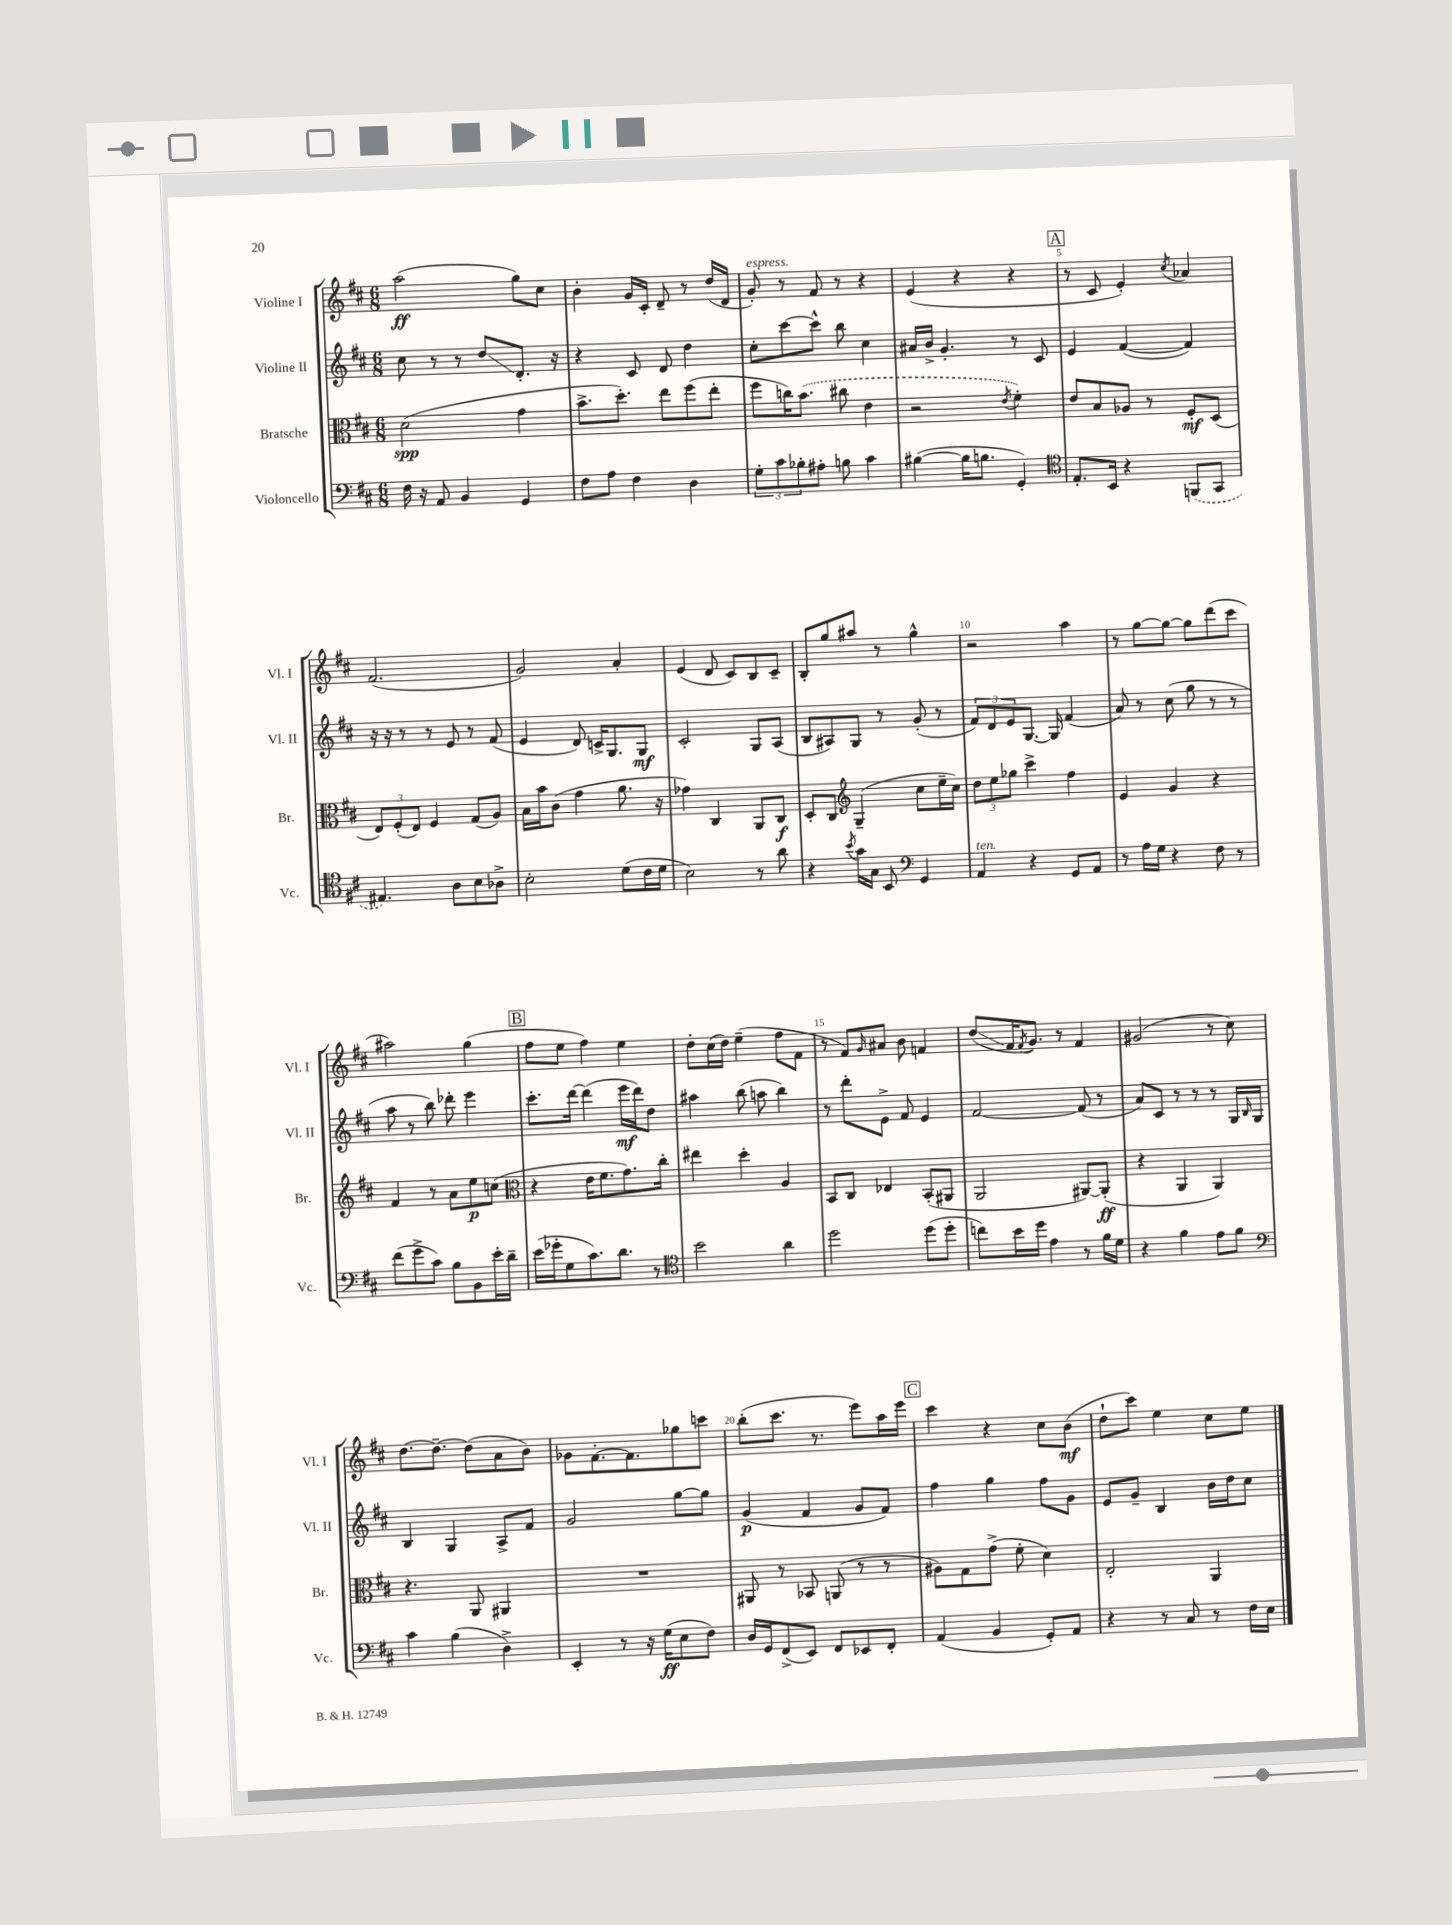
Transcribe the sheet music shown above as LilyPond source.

<<
\new StaffGroup <<
\new Staff = "s0" \with { instrumentName = "Violine I" shortInstrumentName = "Vl. I" } {
    \clef treble \key d \major \numericTimeSignature \time 6/8
    a''2\ff( g''8) cis''8 |
    b'4-. g'16 cis'16-. d'8-- r8 d''16( d'16 |
    g'8-.^\markup { \italic "espress." }) r8 fis'8 r8 r4 |
    e'4( r4 r4 |
    \mark \markup { \box "A" } r8 cis'8 e'4-.) \acciaccatura { cis''8 } aes'4 |
    fis'2.( |
    g'2) a'4-. |
    e'4( d'8 cis'8) b8 cis'8-- |
    b8-. g''8 ais''8 r8 g''4-^ |
    r2 a''4 |
    r8 g''8~ g''8~ g''8 d'''8( cis'''8 |
    ais''2) g''4( |
    \mark \markup { \box "B" } fis''8 e''8 fis''4) e''4 |
    d''8-. cis''16( d''16) e''4--( fis''8 fis'8 |
    r8 fis'8) \grace { g'16 } ais'8 b'8 f'4 |
    d''8\glissando( fis'16 \acciaccatura { fis'8 } g'8.) r8 fis'4 |
    gis'2( r8 cis''8) |
    d''8.~ d''8.~-- d''8( a'8 b'8) |
    ges'8 fis'8.~-. fis'8. ges''8 c'''8 |
    b''8-.( cis'''8. r8. e'''8) a''16 e'''16 |
    \mark \markup { \box "C" } cis'''4 r4 cis''8 b'8\mf( |
    d''8-! cis'''8) e''4 cis''8 e''8 \bar "|." |
}
\new Staff = "s1" \with { instrumentName = "Violine II" shortInstrumentName = "Vl. II" } {
    \clef treble \key d \major \numericTimeSignature \time 6/8
    cis''8 r8 r8 d''8\glissando d'8.-. r16 |
    r4 cis'8 d'8 d''4 |
    cis''8-. cis'''8~ cis'''8-^ b''8 cis''4 |
    ais'16 b'16-> g'4.-. r8 cis'8 |
    \mark \markup { \box "A" } e'4 fis'4~( fis'4) |
    r16 r16 r8 r8 e'8 r8 fis'8( |
    e'4 d'8) c'16-> g8. g8\mf |
    cis'2-. g8 a8( |
    b8 ais8) g8 r8 g'8-.( r8 |
    \tuplet 3/2 { fis'8) d'8 e'8 } g8.~ g16 fis'4( |
    a'8) r8 cis''8( g''8 r8 r8 |
    a''8 r8 b''8) des'''8-. e'''4 |
    \mark \markup { \box "B" } cis'''8.-. d'''16~ d'''4( e'''16\mf d'''16) d''8 |
    ais''4 b''8( a''8 b''4) |
    r8 d'''8-. e'8-> fis'8 e'4 |
    fis'2~ fis'8( r8 |
    a'8) cis'8 r8 r8 r8 g16 \grace { b16 } g16 |
    b4 g4 a8-> fis'8 |
    g'2 g''8~ g''8 |
    g'4\p( fis'4 g'8 fis'8) |
    \mark \markup { \box "C" } fis''4 g''4 fis''8 g'8 |
    e'8 g'8-- b4 b'16 d''16 cis''8 \bar "|." |
}
\new Staff = "s2" \with { instrumentName = "Bratsche" shortInstrumentName = "Br." } {
    \clef alto \key d \major \numericTimeSignature \time 6/8
    d'2\spp( g'4 |
    b'8.-> d''8.-.) e''8 fis''8( e''8-. |
    fis''8 c''16) \once \slurDashed b'8.( cis''8 e'4 |
    r2 \acciaccatura { e'8 } fis'4-.) |
    \mark \markup { \box "A" } e'8 b8 aes8 r8 fis8-.\mf d8( |
    \tuplet 3/2 { e8) fis8-.( e8) } fis4 g8( a8) |
    b16 b'16 cis'8( g'4 a'8. r16 |
    ges'4) cis4 a,8 cis8\f |
    d8-. cis8 \clef treble g4--( cis''8 e''16-- cis''16) |
    \tuplet 3/2 { d''8 e''8 ges''8 } cis'''4-> fis''4 |
    e'4 g'4 r4 |
    fis'4 r8 a'8 e''8\p c''8( |
    \mark \markup { \box "B" } \clef alto r4 e'16 fis'8. g'8.) cis''16-. |
    eis''4 d''4-. a4 |
    b,8 cis8 ees4 b,8-.( ais,8 |
    a,2 ais,8~) ais,8-.\ff( |
    r4 a,4 a,4) |
    r4. a,8 ais,4 |
    R2. |
    ais,8 r8 bes,8 a,8( r8 r8 |
    \mark \markup { \box "C" } ais8) g8 g'8->( fis'8-. d'4) |
    e2-. a,4 \bar "|." |
}
\new Staff = "s3" \with { instrumentName = "Violoncello" shortInstrumentName = "Vc." } {
    \clef bass \key d \major \numericTimeSignature \time 6/8
    fis16 r16 a,8 b,4 g,4 |
    fis8 a8 fis4 d4 |
    \tuplet 3/2 { g8-. cis'8 bes8-. } ais8-. b8 cis'4 |
    bis4~( bis16 b8. g,4-.) |
    \mark \markup { \box "A" } \clef tenor e8.-. b,16 r4 \once \slurDashed f,8( g,8 |
    eis4.) a8 b8 aes8-> |
    b2-. d'8( cis'16 d'16 |
    b2) r8 a'8 |
    r4 \acciaccatura { b'8 } g'16 g16 b,8 \clef bass g,4 |
    a,4^\markup { \italic "ten." } r4 g,8 a,8 |
    r8 a16 g16 r4 fis8 r8 |
    fis'8( g'8-> cis'8) b8 b,8 e'16-. d'16-- |
    \mark \markup { \box "B" } e'16( ges'16-. g8 cis'8.) d'8. r8 |
    \clef tenor b'2 a'4 |
    d''2 d''8( d''8-. |
    c''8) b'16 d''16 e'4 r8 fis'16 d'16 |
    r4 fis'4 e'8 fis'8 |
    \clef bass cis'4 b4( d4->) |
    e,4-. r8 r16 g16\ff( e8 fis8) |
    d16 g,16 fis,8->( e,8) fis,8 ees,8 fis,8-. |
    \mark \markup { \box "C" } a,4( b,4 g,8-.) a,8 |
    r4 r8 cis8 r8 fis16 e16 \bar "|." |
}
>>
>>
\layout { \context { \Score \override BarNumber.break-visibility = ##(#f #t #t) barNumberVisibility = #(every-nth-bar-number-visible 5) } }
